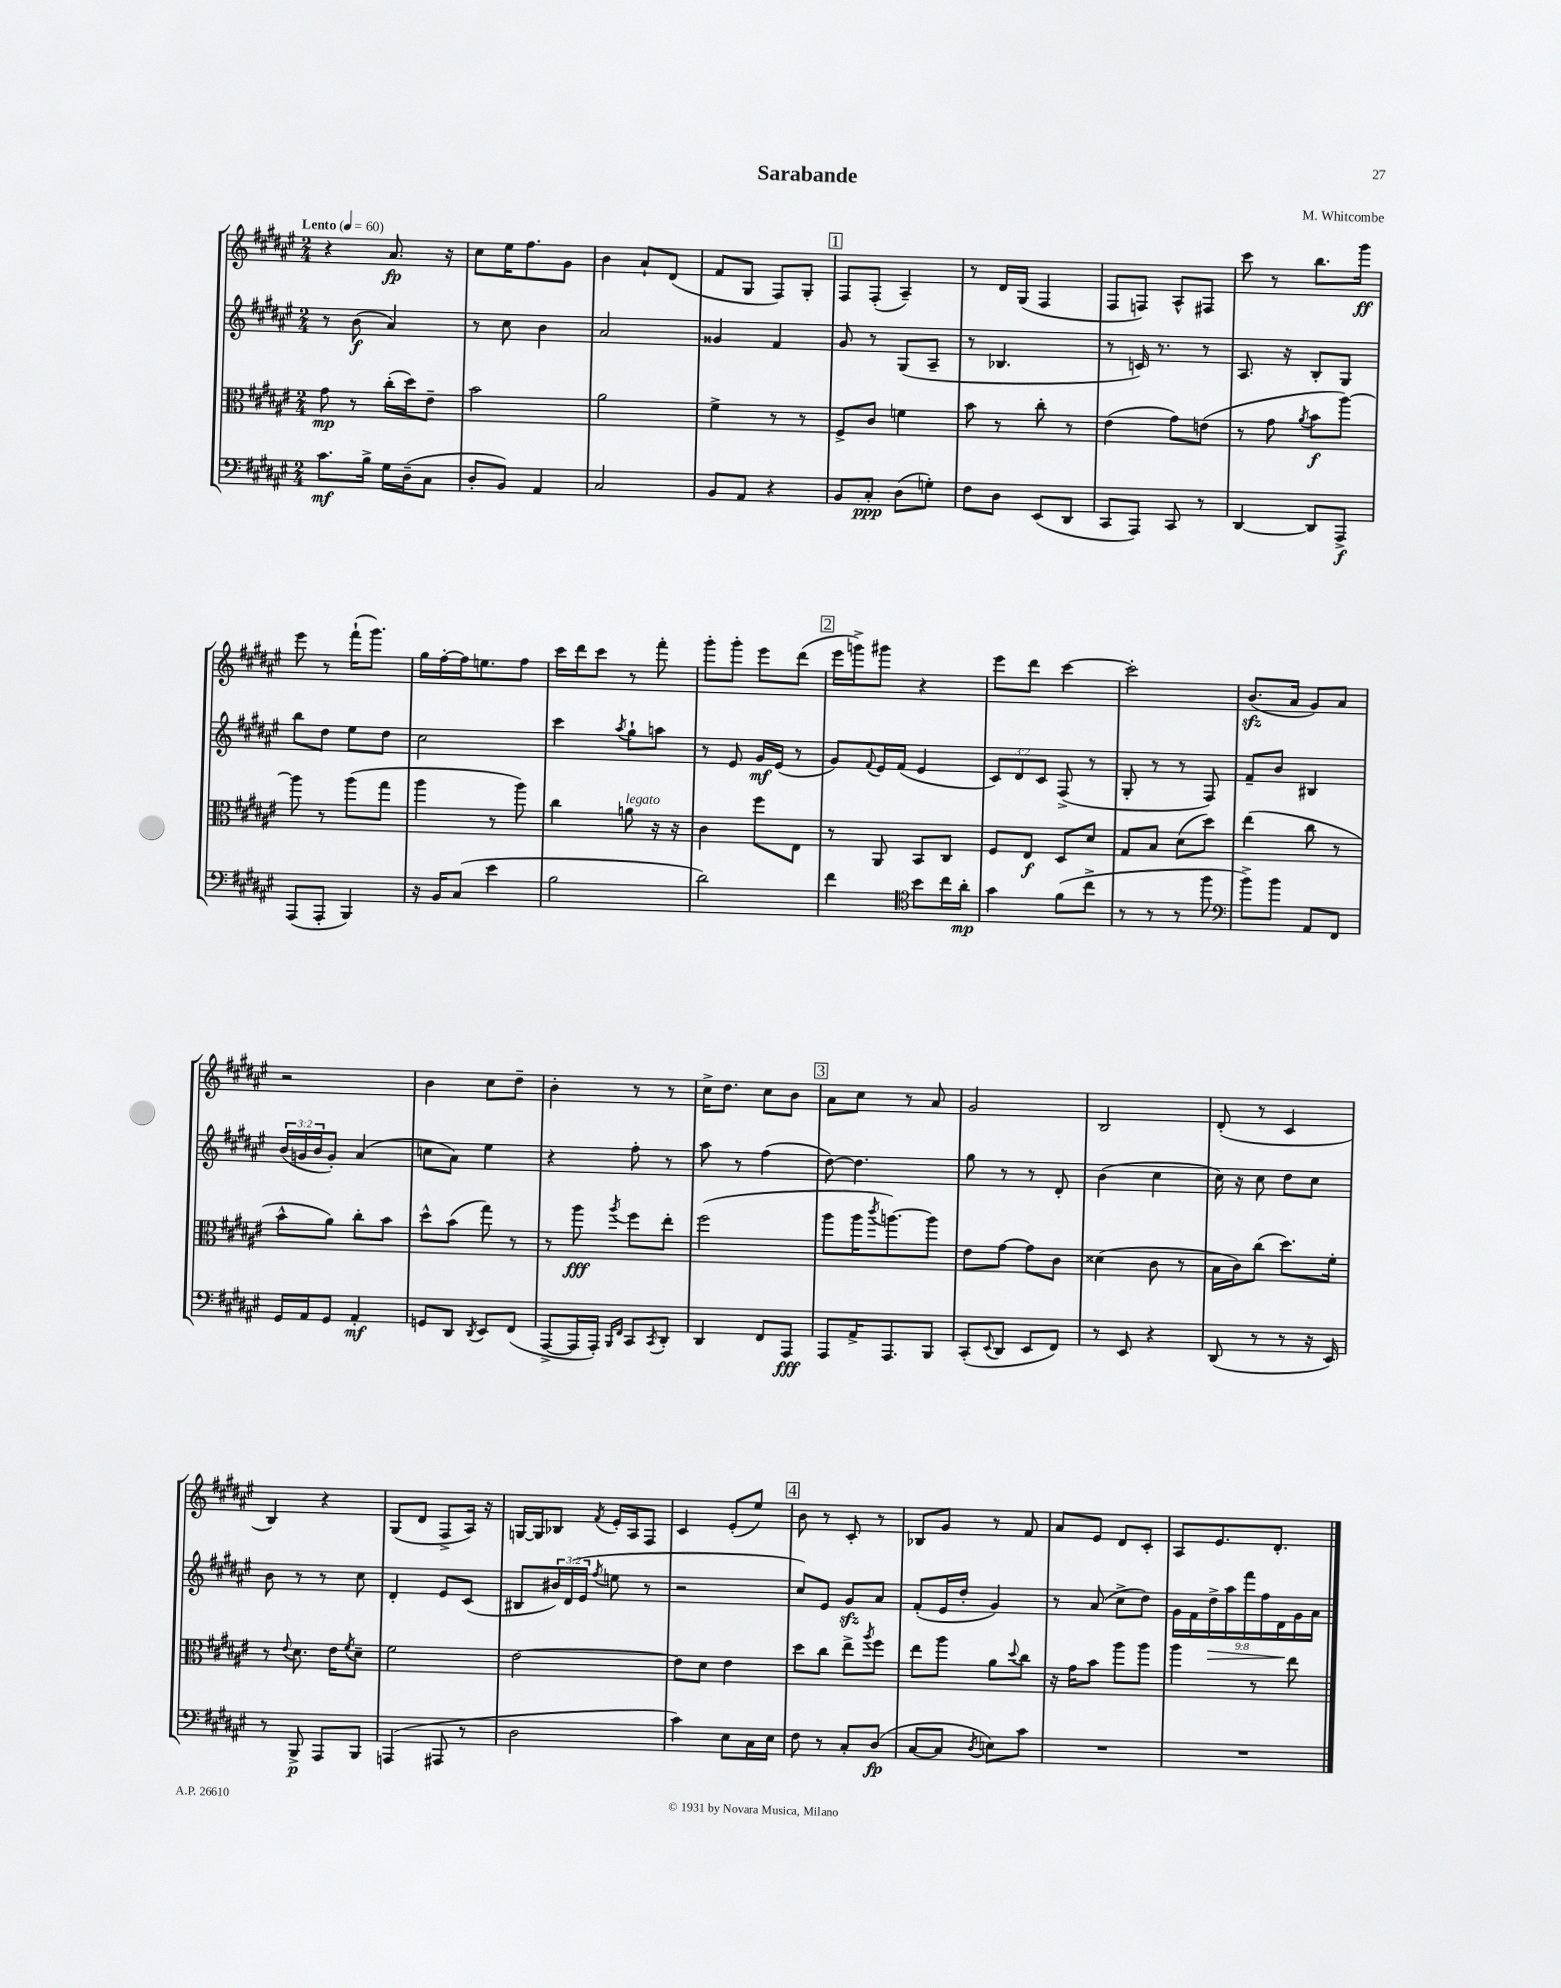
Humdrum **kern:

**kern	**kern	**kern	**kern
*staff4	*staff3	*staff2	*staff1
*clefF4	*clefC3	*clefG2	*clefG2
*k[f#c#g#d#a#e#]	*k[f#c#g#d#a#e#]	*k[f#c#g#d#a#e#]	*k[f#c#g#d#a#e#]
*M2/4	*M2/4	*M2/4	*M2/4
*MM60	*MM60	*MM60	*MM60
8.c#\L	8g#\	8r	4r
.	8r	(8b\	.
16B^\Jk	.	.	.
16G#\LL	(16cc#'\LL	4a#/)	8.a#/
(16D#~\J	16dd#\J)	.	.
8C#\J	8e#~\J	.	.
.	.	.	16r
=	=	=	=
8D#'/L	2b\	8r	8cc#\L
8BB/J)	.	8cc#\	16ee#\K
.	.	.	8.ff#\
4AA#/	.	4b\	.
.	.	.	8g#\J
=	=	=	=
2C#/	2a#\	2a#/	4b\
.	.	.	8a#`/L
.	.	.	(8d#/J
=	=	=	=
8BB/L	4f#^\	4g##/	8f#/L
8AA#/J	.	.	8G#/J
4r	8r	4f#/	8F#/L)
.	8r	.	8G#'/J
=	=	=	=
8BB/L	8F#^/L	8g#/	8F#/L
8C#'/J	8c#/J	8r	(8F#'/J
(8D#\L	4f\	(8G#/L	4A#~/)
8G'\J)	.	8A#~/J	.
=	=	=	=
8F#\L	8b\	8r	8r
8D#\J	8r	4.B-/	16d#/LL
.	.	.	(16G#/JJ
(8EE#/L	8cc#'\	.	4F#/
8DD#/J	8r	.	.
=	=	=	=
8CC#/L	(4e#\	8r	8F#/L
8AAA#/J)	.	16c/)	8F/J)
.	.	8.r	.
8CC#/	8g#\L)	.	8A#^^/L
8r	(8e\J	8r	8F#/J
=	=	=	=
[4DD#/	8r	8.A#/	8ccc#\
.	8g#\	.	8r
.	.	16r	.
.	8qa#/	.	.
8DD#/]L	8b\L	8B'/L	8.bb\L
8AAA#^/J	[8aa#\J)	8G#/J	.
.	.	.	16ggg#\Jk
=	=	=	=
(8AAA#/L	8aa#\]	8bb\L	8eee#\
8AAA#'/J	8r	8dd#\J	8r
4BBB/)	(8aa#\L	8ee#\L	(16fff#`\LK
.	.	.	8.ggg#\J)
.	8gg#\J	8dd#\J	.
=	=	=	=
16r	4aa#\	2cc#\	16gg#\LL
16BB/LK	.	.	[16ff#'\
(8C#/J	.	.	16ff#\]J
.	.	.	8.ee\
4e#\	8r	.	.
.	8aa#\)	.	8ff#\J
=	=	=	=
2B\	4cc#\	4ccc#\	16ccc#\LL
.	.	.	16ddd#\J
.	.	.	8ccc#\J
.	.	8qaa#/	.
.	8a\	8gg#`\L	8r
.	16r	8aa\J	8fff#'\
.	16r	.	.
=	=	=	=
2d#\)	4c#\	8r	8ggg#'\L
.	.	8e#/	8ggg#'\J
.	8ff#\L	16g#/LL	8eee#\L
.	.	(16e#/JJ	.
.	8E#\J	8r	(8ddd#\J
=	=	=	=
4f#\	8r	8g#/L)	16eee#\LL
.	.	.	16ggg^\J)
.	.	8qqf#/	.
.	8AA#/	16e#/L	8ggg#\J
.	.	(16f#/JJ	.
*clefC4	*	*	*
8b\L	8BB/L	4e#/	4r
16cc#\L	8C#/J	.	.
16a#'\JJ	.	.	.
=	=	=	=
4g#\	8F#/L	12c#/L)	8eee#\L
.	.	12d#/	.
.	8E#/J	.	8ddd#\J
.	.	12c#/J	.
(8f#\L	8D#/L	(8F#^/	[4ccc#\
8cc#^\J	8d#/J	8r	.
=	=	=	=
8r	8G#/L	8G#'/	2ccc#'\]
8r	8B/J	8r	.
8r	(8d#\L	8r	.
8ff#\	8dd#\J)	8F#/)	.
=	=	=	=
*clefF4	*	*	*
8b^\L)	(4ee#\	8f#~/L	(8.b/L
8b\J	.	8b/J	.
.	.	.	16a#/Jk
8AA#/L	8cc#\	4B#/	8g#/L)
8FF#/J	8r	.	8a#/J
=	=	=	=
16GG#/LL	8b^^\L	(24b/LL	2r
.	.	24g/	.
16AA#/J	.	.	.
.	.	24b/J	.
8GG#/J	8a#\J)	8g'/J)	.
4AA#'/	8cc#'\L	(4a#/	.
.	8b\J	.	.
=	=	=	=
8GG/L	8dd#^^\L	8cc\L	4b\
8DD#/J	(8b\J	8a#\J)	.
8qDD#/	.	.	.
8EE#/L	8gg#\)	4ee#\	8cc#\L
(8FF#/J	8r	.	8dd#~\J
=	=	=	=
[8AAA#^/L	8r	4r	4b'\
16AAA#/]L	8aa#\	.	.
16AAA#'/JJ)	.	.	.
16qqBBB/LL	.	.	.
16qqFF#/JJ	8qaa#/	.	.
8CC#/L	8ff#\L	8ff#'\	8r
8qCC#/	.	.	.
8DD#'/J	8ee#'\J	8r	8r
=	=	=	=
4DD#/	(2ff#\	8aa#\	16cc#^\LK
.	.	.	8.dd#\J
.	.	8r	.
8FF#/L	.	(4ff#\	8cc#\L
8AAA#/J	.	.	8b\J
=	=	=	=
8AAA#/L	8aa#\L	[8dd#\)	8a#\L
16AA#^/K	16aa#\K	4.dd#\]	8cc#\J
.	8qccc#/	.	.
8.AAA#/	[8.aa\)	.	.
.	.	.	8r
8BBB/J	8aa\]J	.	8a#/
=	=	=	=
(8CC#'/L	8e#\L	8gg#\	2g#/
8qqEE#/	.	.	.
8DD#/J	[8g#\J	8r	.
8EE#/L	8g#\]L	8r	.
8FF#/J)	8c#\J	8d#'/	.
=	=	=	=
8r	(4d##\	(4b\	2B/
8EE#/	.	.	.
4r	8c#\	4cc#\	.
.	8r	.	.
=	=	=	=
(8DD#/	16B\LL	16cc#\)	(8d#'/
.	16c#\J)	16r	.
8r	(8cc#\J	8cc#\	8r
8r	8.dd#\L)	8dd#\L	4c#/
16r	.	8cc#\J	.
16EE#/)	16f#'\Jk	.	.
=	=	=	=
8r	8r	8b\	4B/)
.	8qqe#/	.	.
8BBB^/	8.d#\	8r	.
8AAA#/L	.	8r	4r
.	16e#\LK	.	.
.	8qf#/	.	.
8BBB/J	8d#~\J	8cc#\	.
=	=	=	=
(4AAA/	2f#\	4d#'/	(8G#/L
.	.	.	8d#/J
8AAA#/	.	8e#/L	8F#^/L
8r	.	(8c#/J	16A#/Jk)
.	.	.	16r
=	=	=	=
2D#\	[2e#\	8B#/L	[16G/LL
.	.	.	16G/]J
.	.	24b#/L)	8B-/J
.	.	(24d#/	.
.	.	24e#/JJ	.
.	.	8qff#/	8qf#/
.	.	8ee\	16e#'/LL
.	.	.	16A#/J
.	.	8r	8F#/J
=	=	=	=
4c#\)	8e#\]L	2r	4c#/
.	8d#\J	.	.
8E#\L	4e#\	.	(8e#'/L
16C#\L	.	.	8ee#/J)
16E#\JJ	.	.	.
=	=	=	=
8F#\	8dd#\L	8cc#/L)	8b\
8r	8cc#\J	8e#/J	8r
8C#'/L	8ee#^\L	8g#/L	8c#'/
.	8qaa#/	.	.
(8D#/J	8ff#\J	8a#/J	8r
=	=	=	=
[8C#/L	8ee#\L	(8f#'/L	8B-/L
8C#/]J	8aa#\J	16e#/L	8g#/J
.	.	16dd#'/JJ	.
8qD#/	.	.	.
8E\L)	8a#\L	4g#/)	8r
.	8qqdd#/	.	.
8c#\J	8cc#\J	.	8f#/
=	=	=	=
2r	16r	8r	8a#/L
.	16g#\LK	.	.
.	8b\J	(8a#/	8e#/J
.	8aa#\L	8cc#^\L	8d#/L
.	8aa#\J	8dd#\J)	8c#'/J
=	=	=	=
2r	4aa#\	18g#\LL	8A#/L
.	.	18f#\	.
.	.	18dd#^\	.
.	.	.	8.e#/
.	.	18aa#\	.
.	.	18fff#\	.
.	8r	.	.
.	.	18ff#\	.
.	.	.	8.d#'/J
.	.	18d#\	.
.	8ee#\	.	.
.	.	18g#\	.
.	.	18a#\JJ	.
==	==	==	==
*-	*-	*-	*-
